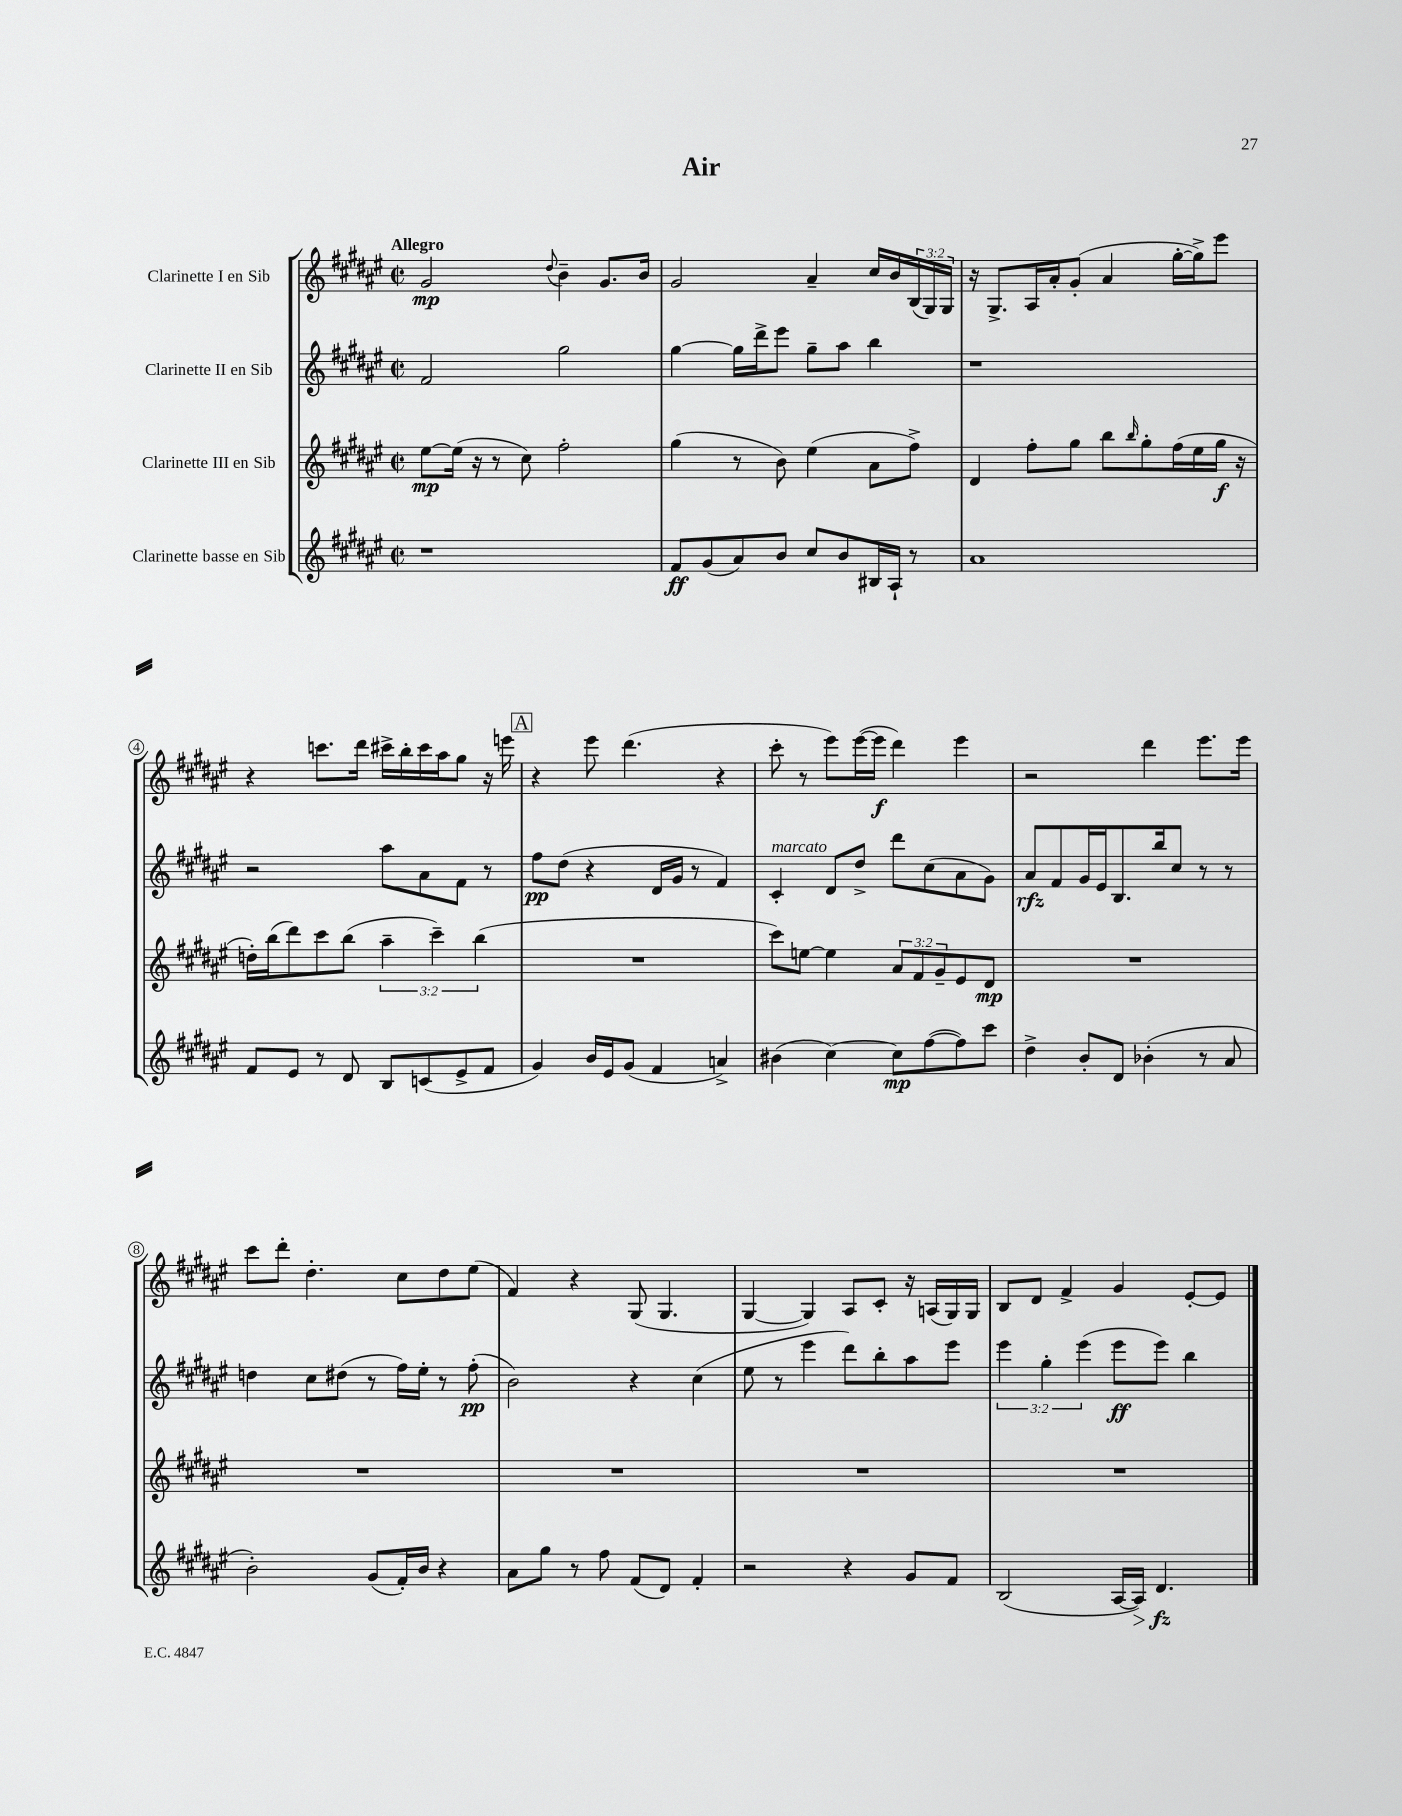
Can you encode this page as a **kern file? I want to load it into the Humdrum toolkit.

**kern	**kern	**kern	**kern
*staff4	*staff3	*staff2	*staff1
*clefG2	*clefG2	*clefG2	*clefG2
*k[f#c#g#d#a#e#]	*k[f#c#g#d#a#e#]	*k[f#c#g#d#a#e#]	*k[f#c#g#d#a#e#]
*M2/2	*M2/2	*M2/2	*M2/2
*met(c|)	*met(c|)	*met(c|)	*met(c|)
1r	[8ee#	2f#	2g#
.	(16ee#]	.	.
.	16r	.	.
.	8r	.	.
.	8cc#)	.	.
.	.	.	8qqdd#
.	2ff#'	2gg#	4b~
.	.	.	8.g#
.	.	.	16b
=	=	=	=
8f#	(4gg#	[4gg#	2g#
(8g#	.	.	.
8a#)	8r	16gg#]	.
.	.	16ddd#^	.
8b	8b)	8eee#	.
8cc#	(4ee#	8gg#~	4a#~
8b	.	8aa#	.
16B#	8a#	4bb	16cc#
16A#`	.	.	16b
8r	8ff#^)	.	(24B
.	.	.	24G#)
.	.	.	24G#
=	=	=	=
1a#	4d#	1r	16r
.	.	.	8.G#^
.	8ff#'	.	16A#
.	.	.	16a#'
.	8gg#	.	(8g#'
.	8bb	.	4a#
.	16qqbb	.	.
.	8gg#'	.	.
.	(16ff#	.	[16gg#'
.	16ee#	.	16gg#^])
.	16gg#	.	8eee#
.	16r	.	.
=	=	=	=
8f#	16dd')	2r	4r
.	(16bb	.	.
8e#	8ddd#)	.	.
8r	8ccc#	.	8.ccc
8d#	(8bb	.	.
.	.	.	16ddd#
8B	6aa#~	8aa#	16ccc#^
.	.	.	16bb'
(8c	.	8a#	16ccc#
.	6ccc#~)	.	.
.	.	.	16aa#
8e#^	.	8f#	8gg#
.	(6bb	.	.
8f#	.	8r	16r
.	.	.	16eee
=	=	=	=
4g#)	1r	8ff#	4r
.	.	(8dd#	.
16b	.	4r	8eee#
16e#	.	.	.
(8g#	.	.	(4.ddd#
4f#	.	16d#	.
.	.	16g#	.
.	.	8r	.
4a^)	.	4f#)	4r
=	=	=	=
(4b#	8ccc#)	4c#'	8ccc#'
.	[8ee	.	8r
[4cc#)	4ee]	8d#	8eee#)
.	.	8dd#^	([16eee#
.	.	.	16eee#]
8cc#]	12a#	8ddd#	4ddd#)
.	12f#	.	.
([8ff#	.	(8cc#	.
.	12g#~	.	.
8ff#])	8e#	8a#	4eee#
8ccc#	8d#	8g#)	.
=	=	=	=
4dd#^	1r	8a#	2r
.	.	8f#	.
8b'	.	16g#	.
.	.	16e#	.
8d#	.	8.B	.
(4b-'	.	.	4ddd#
.	.	16bb	.
.	.	8cc#	.
8r	.	8r	8.eee#
8a#	.	8r	.
.	.	.	16eee#
=	=	=	=
2b')	1r	4dd	8ccc#
.	.	.	8ddd#'
.	.	8cc#	4.dd#'
.	.	(8dd#	.
(8g#	.	8r	.
16f#')	.	16ff#)	8cc#
16b	.	16ee#'	.
4r	.	8r	8dd#
.	.	(8ff#'	(8ee#
=	=	=	=
8a#	1r	2b)	4f#)
8gg#	.	.	.
8r	.	.	4r
8ff#	.	.	.
(8f#	.	4r	(8G#
8d#)	.	.	4.G#
4f#'	.	(4cc#	.
=	=	=	=
2r	1r	8ee#	[4G#
.	.	8r	.
.	.	4eee#	4G#])
4r	.	8ddd#)	8A#
.	.	8bb'	8c#'
8g#	.	8aa#	16r
.	.	.	(16A
8f#	.	8eee#	16G#)
.	.	.	16G#
=	=	=	=
(2B	1r	6eee#	8B
.	.	.	8d#
.	.	6gg#'	.
.	.	.	4f#^
.	.	(6eee#	.
[16A#	.	8eee#	4g#
16A#])	.	.	.
4.d#	.	8eee#)	.
.	.	4bb	[8e#'
.	.	.	8e#]
==	==	==	==
*-	*-	*-	*-
